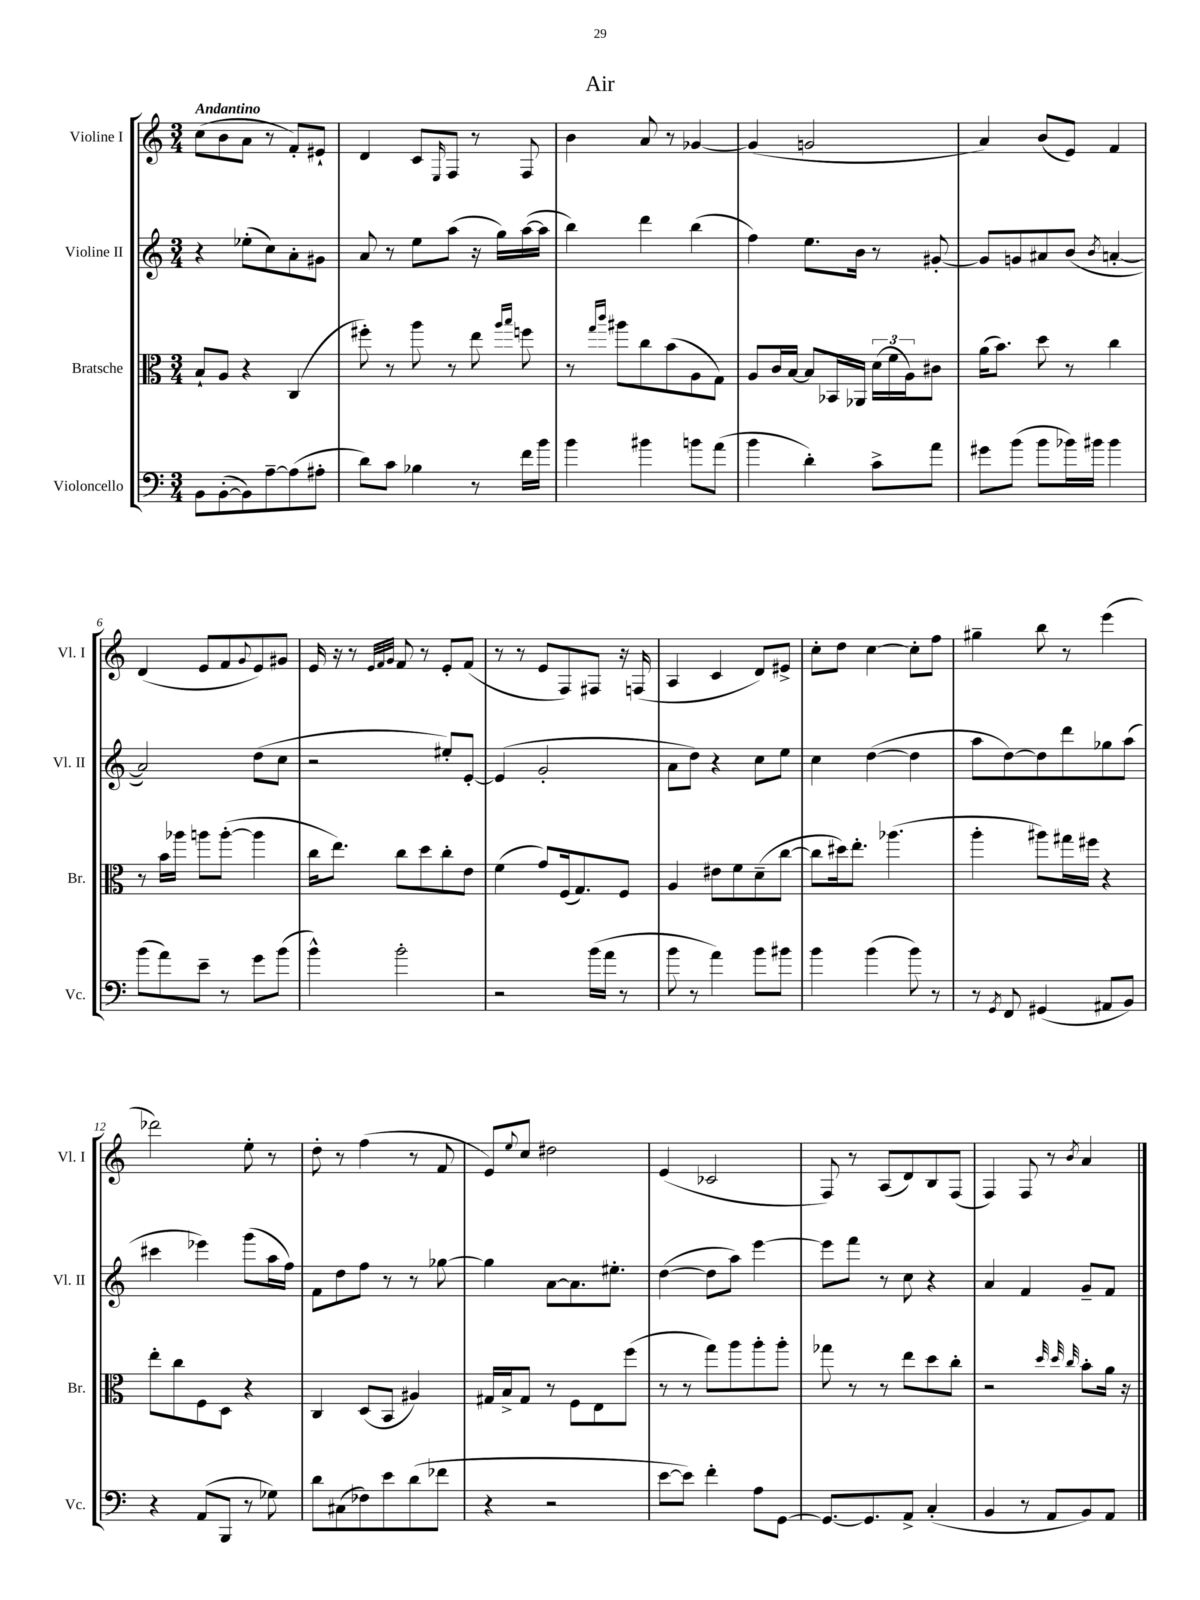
\header { title = "Air" }
<<
\new StaffGroup <<
\new Staff = "s0" \with { instrumentName = "Violine I" shortInstrumentName = "Vl. I" } {
    \clef treble \key c \major \numericTimeSignature \time 3/4 \tempo "Andantino"
    c''8( b'8 a'8 r8 f'8-.) eis'8-! |
    d'4 c'8 \grace { e16 } f8 r8 f8 |
    b'4 a'8 r8 ges'4~ |
    ges'4( g'2 |
    a'4) b'8( e'8) f'4 |
    d'4( e'8 f'8 \appoggiatura { g'8 } e'8) gis'8 |
    e'16 r16 r8 \grace { e'32 f'32 g'32 } f'8 r8 e'8-. f'8( |
    r8 r8 e'8 f8) fis8 r16 f16( |
    a4 c'4 d'8) eis'8-> |
    c''8-. d''8 c''4~ c''8-. f''8 |
    gis''4-- b''8 r8 e'''4( |
    des'''2) e''8-. r8 |
    d''8-. r8 f''4( r8 f'8 |
    e'8) \appoggiatura { e''8 } c''8 dis''2 |
    e'4( ces'2 |
    f8) r8 a8( d'8) b8 f8( |
    f4) f8 r8 \acciaccatura { b'8 } a'4 \bar "|." |
}
\new Staff = "s1" \with { instrumentName = "Violine II" shortInstrumentName = "Vl. II" } {
    \clef treble \key c \major \numericTimeSignature \time 3/4
    r4 ees''8-.( c''8) a'8-. gis'8 |
    a'8 r8 e''8 a''8( r16 g''16) a''16~( a''16 |
    b''4) d'''4 b''4( |
    f''4) e''8. b'16 r8 gis'8~-. |
    gis'8 g'8 ais'8 b'8( \acciaccatura { b'8 } a'4~-. |
    a'2) d''8( c''8 |
    r2 eis''8-.) e'8~-. |
    e'4( g'2-. |
    a'8 d''8) r4 c''8 e''8 |
    c''4 d''4~( d''4 |
    a''8 d''8~) d''8 d'''8 ges''8 a''8( |
    cis'''4 ees'''4) g'''8( a''16 f''16) |
    f'8 d''8 f''8 r8 r8 ges''8~ |
    ges''4 a'8~ a'8. eis''8.-. |
    d''4~( d''8 a''8) e'''4~ |
    e'''8 f'''8 r8 c''8 r4 |
    a'4 f'4 g'8-- f'8 \bar "|." |
}
\new Staff = "s2" \with { instrumentName = "Bratsche" shortInstrumentName = "Br." } {
    \clef alto \key c \major \numericTimeSignature \time 3/4
    b8-! a8 r4 c4( |
    fis''8-.) r8 a''8 r8 e''8 \grace { a''16 b''16 } f''8 |
    r8 \grace { g''16 c'''16 } ais''8 c''8 b'8( a8 g8) |
    a8 c'16 b16~ b8 bes,16 aes,16 \tuplet 3/2 { d'16( f'16 a16) } cis'8 |
    a'16( b'8.) d''8 r8 c''4 |
    r8 b'16 aes''16 a''8 a''8~-.( a''4 |
    c''16 e''8.) c''8 d''8 c''8-. e'8 |
    f'4( g'8) f16( g8.) f8 |
    a4 eis'8 f'8 d'8--( c''8~ |
    c''8 dis''16) e''8.-. aes''4.( |
    a''4-. ais''8) gis''16 fis''16 r4 |
    e''8-. c''8 f8 d8 r4 |
    c4 d8( b,8 ais4) |
    gis16 b16-> gis8 r8 f8 e8 f''8( |
    r8 r8 g''8) a''8 a''8-. a''8-. |
    ges''8 r8 r8 e''8 d''8 c''8-. |
    r2 \grace { d''32 d''32 c''32 } b'8-. a'16 r16 \bar "|." |
}
\new Staff = "s3" \with { instrumentName = "Violoncello" shortInstrumentName = "Vc." } {
    \clef bass \key c \major \numericTimeSignature \time 3/4
    b,8 b,8~-.( b,8) a8~-- a8( ais8-. |
    d'8) c'8 bes4 r8 f'16 b'16 |
    b'4 bis'4 b'8 a'8( |
    b'4 d'4-.) c'8-> a'8 |
    gis'8 b'8( b'8 bes'16) bis'16 bis'4 |
    b'8( a'8) e'8-- r8 g'8 b'8( |
    b'4-^) b'2-. |
    r2 b'16( a'16 r8 |
    b'8 r8 a'4) b'8 bis'8 |
    b'4 b'4( b'8) r8 |
    r8 \acciaccatura { g,8 } f,8 gis,4( ais,8 b,8) |
    r4 a,8( b,,8 r8 ges8) |
    d'8 cis8( fes8) e'8 d'8( fes'8 |
    r4 r2 |
    e'8~ e'8) f'4-. a8 g,8~ |
    g,8.~ g,8. a,8-> c4-.( |
    b,4 r8 a,8 b,8) a,8 \bar "|." |
}
>>
>>
